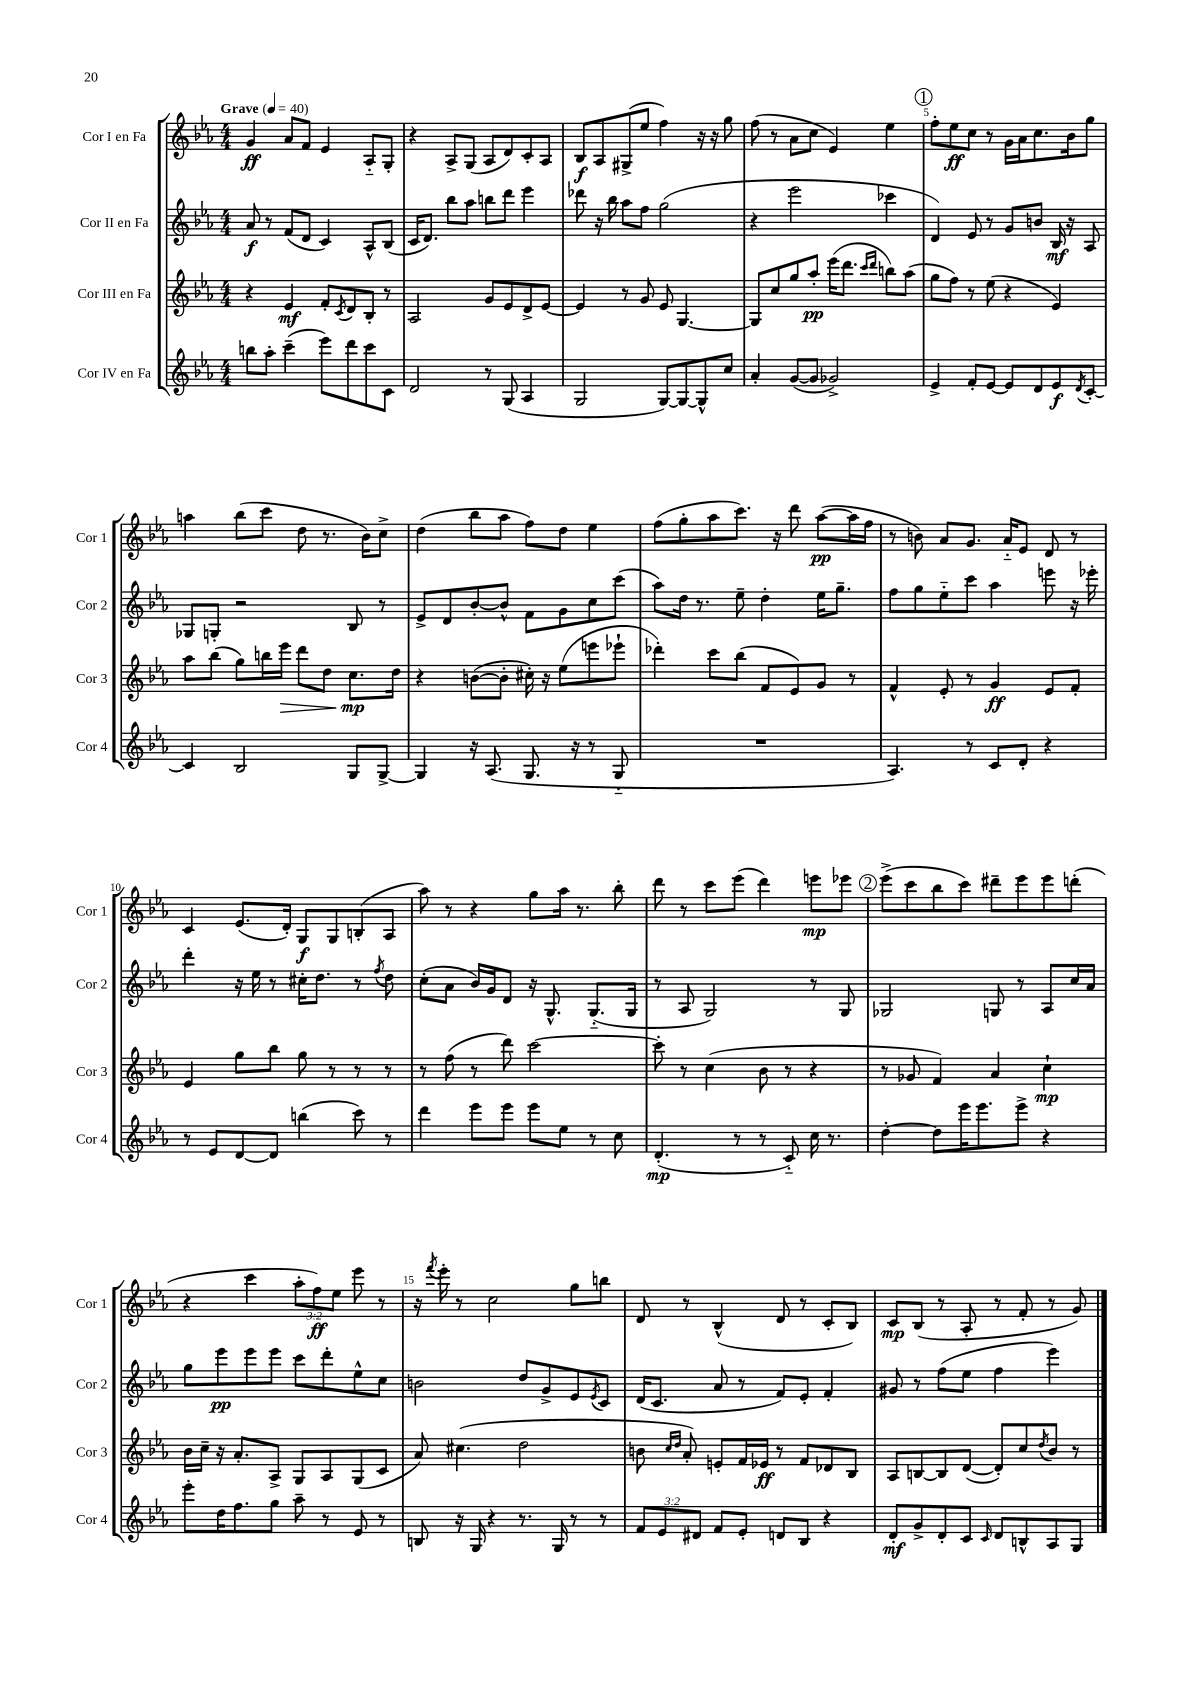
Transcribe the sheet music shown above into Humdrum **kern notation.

**kern	**kern	**kern	**kern
*staff4	*staff3	*staff2	*staff1
*clefG2	*clefG2	*clefG2	*clefG2
*k[b-e-a-]	*k[b-e-a-]	*k[b-e-a-]	*k[b-e-a-]
*M4/4	*M4/4	*M4/4	*M4/4
*MM40	*MM40	*MM40	*MM40
8bb	4r	8a-	4g
8aa-'	.	8r	.
(4ccc~	4e-	(8f	8a-
.	.	8d	8f
8eee-)	8f'	4c)	4e-
.	8qc	.	.
8ddd	8d	.	.
8ccc	8B-'	8A-^^	8A-'~
8c	8r	(8B-	8G'
=	=	=	=
2d	2A-	16c	4r
.	.	8.d)	.
.	.	8bb-	8A-^
.	.	8aa-	(8G
8r	8g	8bb	8A-
(8G	8e-	8ddd	8d)
4A-	8d^	4eee-	8c'
.	[8e-	.	8A-
=	=	=	=
2G	4e-]	8ddd-	8B-
.	.	16r	8A-
.	.	16bb-	.
.	8r	8aa-	(8G#^
.	8g	8ff	8ee-
[8G)	8e-	(2gg	4ff)
8G_	[4.G	.	.
8G^^]	.	.	16r
.	.	.	16r
8cc	.	.	8gg
=	=	=	=
4a-'	8G]	4r	(8ff
.	8cc	.	8r
([8g	8gg	2eee-	8a-
8g]	8aa-'	.	8cc
2g-^)	(16eee-	.	4e-)
.	8.ddd	.	.
.	16qqccc	.	.
.	16qqddd	.	.
.	8bb)	4ccc-	4ee-
.	(8aa-	.	.
=	=	=	=
4e-^	8gg	4d)	8ff'
.	8ff)	.	8ee-
8f'	8r	8e-	8cc
[8e-	(8ee-	8r	8r
8e-]	4r	8g	16g
.	.	.	16a-
8d	.	8b	8.cc
8e-	4e-)	16B-	.
.	.	16r	16b-
8qd	.	.	.
[8c'	.	8A-	8gg
=	=	=	=
4c]	8aa-	8G-	4aa
.	(8bb-	8G'	.
2B-	8gg)	2r	(8bb-
.	16bb	.	8ccc
.	16eee-	.	.
.	8ddd	.	8dd
.	8dd	.	8.r
8G	8.cc	8B-	.
.	.	.	16b-)
[8G^	.	8r	8cc^
.	16dd	.	.
=	=	=	=
4G]	4r	8e-^	(4dd
.	.	8d	.
16r	([8b	[8b-'	8bb-
(8.A-	.	.	.
.	8b']	8b-^^]	8aa-
8.G	16cc#')	8f	8ff)
.	16r	.	.
.	(8ee-	8g	8dd
16r	.	.	.
8r	8eee	8cc	4ee-
8G'~	8eee-`	(8ccc	.
=	=	=	=
1r	4ddd-')	8aa-)	(8ff
.	.	16dd	8gg'
.	.	8.r	.
.	8ccc	.	8aa-
.	(8bb-	8ee-~	8.ccc)
.	8f	4dd'	.
.	.	.	16r
.	8e-)	.	8ddd
.	8g	16ee-	([8aa-
.	.	8.gg~	.
.	8r	.	16aa-]
.	.	.	16ff
=	=	=	=
4.A-)	4f^^	8ff	8r
.	.	8gg	8b)
.	8e-'	8ee-'~	8a-
8r	8r	8ccc	8.g
8c	4g	4aa-	.
.	.	.	16a-'~
8d'	.	.	8e-
4r	8e-	8eee	8d
.	8f'	16r	8r
.	.	16eee-'	.
=	=	=	=
8r	4e-	4ddd'	4c
8e-	.	.	.
[8d	8gg	16r	(8.e-
.	.	16ee-	.
8d]	8bb-	8r	.
.	.	.	16d')
(4bb	8gg	16cc#'	8G
.	.	8.dd	.
.	8r	.	8G
8ccc)	8r	8r	(8B'
.	.	8qff	.
8r	8r	8dd	8A-
=	=	=	=
4ddd	8r	(8cc'	8aa-)
.	(8ff	8a-	8r
8eee-	8r	16b-)	4r
.	.	16g	.
8eee-	8ddd)	8d	.
8eee-	[2ccc	16r	8gg
.	.	8.G^^	.
8ee-	.	.	16aa-
.	.	.	8.r
8r	.	(8.G'~	.
8cc	.	.	8bb-'
.	.	16G	.
=	=	=	=
(4.d'	8ccc']	8r	8ddd
.	8r	8A-	8r
.	(4cc	2G)	8ccc
8r	.	.	(8eee-
8r	8b-	.	4ddd)
8c'~)	8r	.	.
16cc	4r	8r	8eee
8.r	.	.	.
.	.	8G	8eee-
=	=	=	=
[4dd'	8r	2G-	(8eee-^
.	8g-	.	8ccc
8dd]	4f)	.	8bb-
16eee-	.	.	8ccc)
8.eee-	.	.	.
.	4a-	8G	8ddd#~
8eee-^	.	8r	8eee-
4r	4cc`	8A-	8eee-
.	.	16cc	(8ddd'
.	.	16a-	.
=	=	=	=
8eee-'	16b-	8gg	4r
.	16cc~	.	.
16dd	16r	8eee-	.
8.ff	8.a-'	.	.
.	.	8eee-	4ccc
8gg	8A-^	8eee-	.
8aa-~	8G	8ccc	12aa-'
.	.	.	12ff)
8r	8A-	8ddd'	.
.	.	.	12ee-
8e-	(8G	8ee-^^	8eee-
8r	8c	8cc	8r
=	=	=	=
8B	8a-)	2b	16r
.	.	.	8qfff
.	.	.	16eee-'
16r	(4.cc#	.	8r
16G	.	.	.
4r	.	.	2cc
8.r	2dd	8dd	.
.	.	8g^	.
16G	.	.	.
8r	.	8e-	8gg
.	.	8qe-	.
8r	.	8c	8bb
=	=	=	=
12f	8b	(16d	8d
.	.	8.c	.
12e-	.	.	.
.	16qqcc	.	.
.	16qqdd	.	.
.	8a-')	.	8r
12d#	.	.	.
8f	8e'	8a-	(4B-^^
8e-'	16f	8r	.
.	16e-	.	.
8d	8r	8f)	8d
8B-	8f	8e-'	8r
4r	8d-	4f'	8c'
.	8B-	.	8B-)
=	=	=	=
8d'	8A-	8g#	8c
8g^	[8B	8r	(8B-
8d'	8B]	(8ff	8r
8c	([8d	8ee-	8A-'
16qqc	.	.	.
8d	8d'])	4ff	8r
8B^^	8cc	.	8f'
.	8qdd	.	.
8A-	8b-	4eee-)	8r
8G	8r	.	8g)
==	==	==	==
*-	*-	*-	*-
